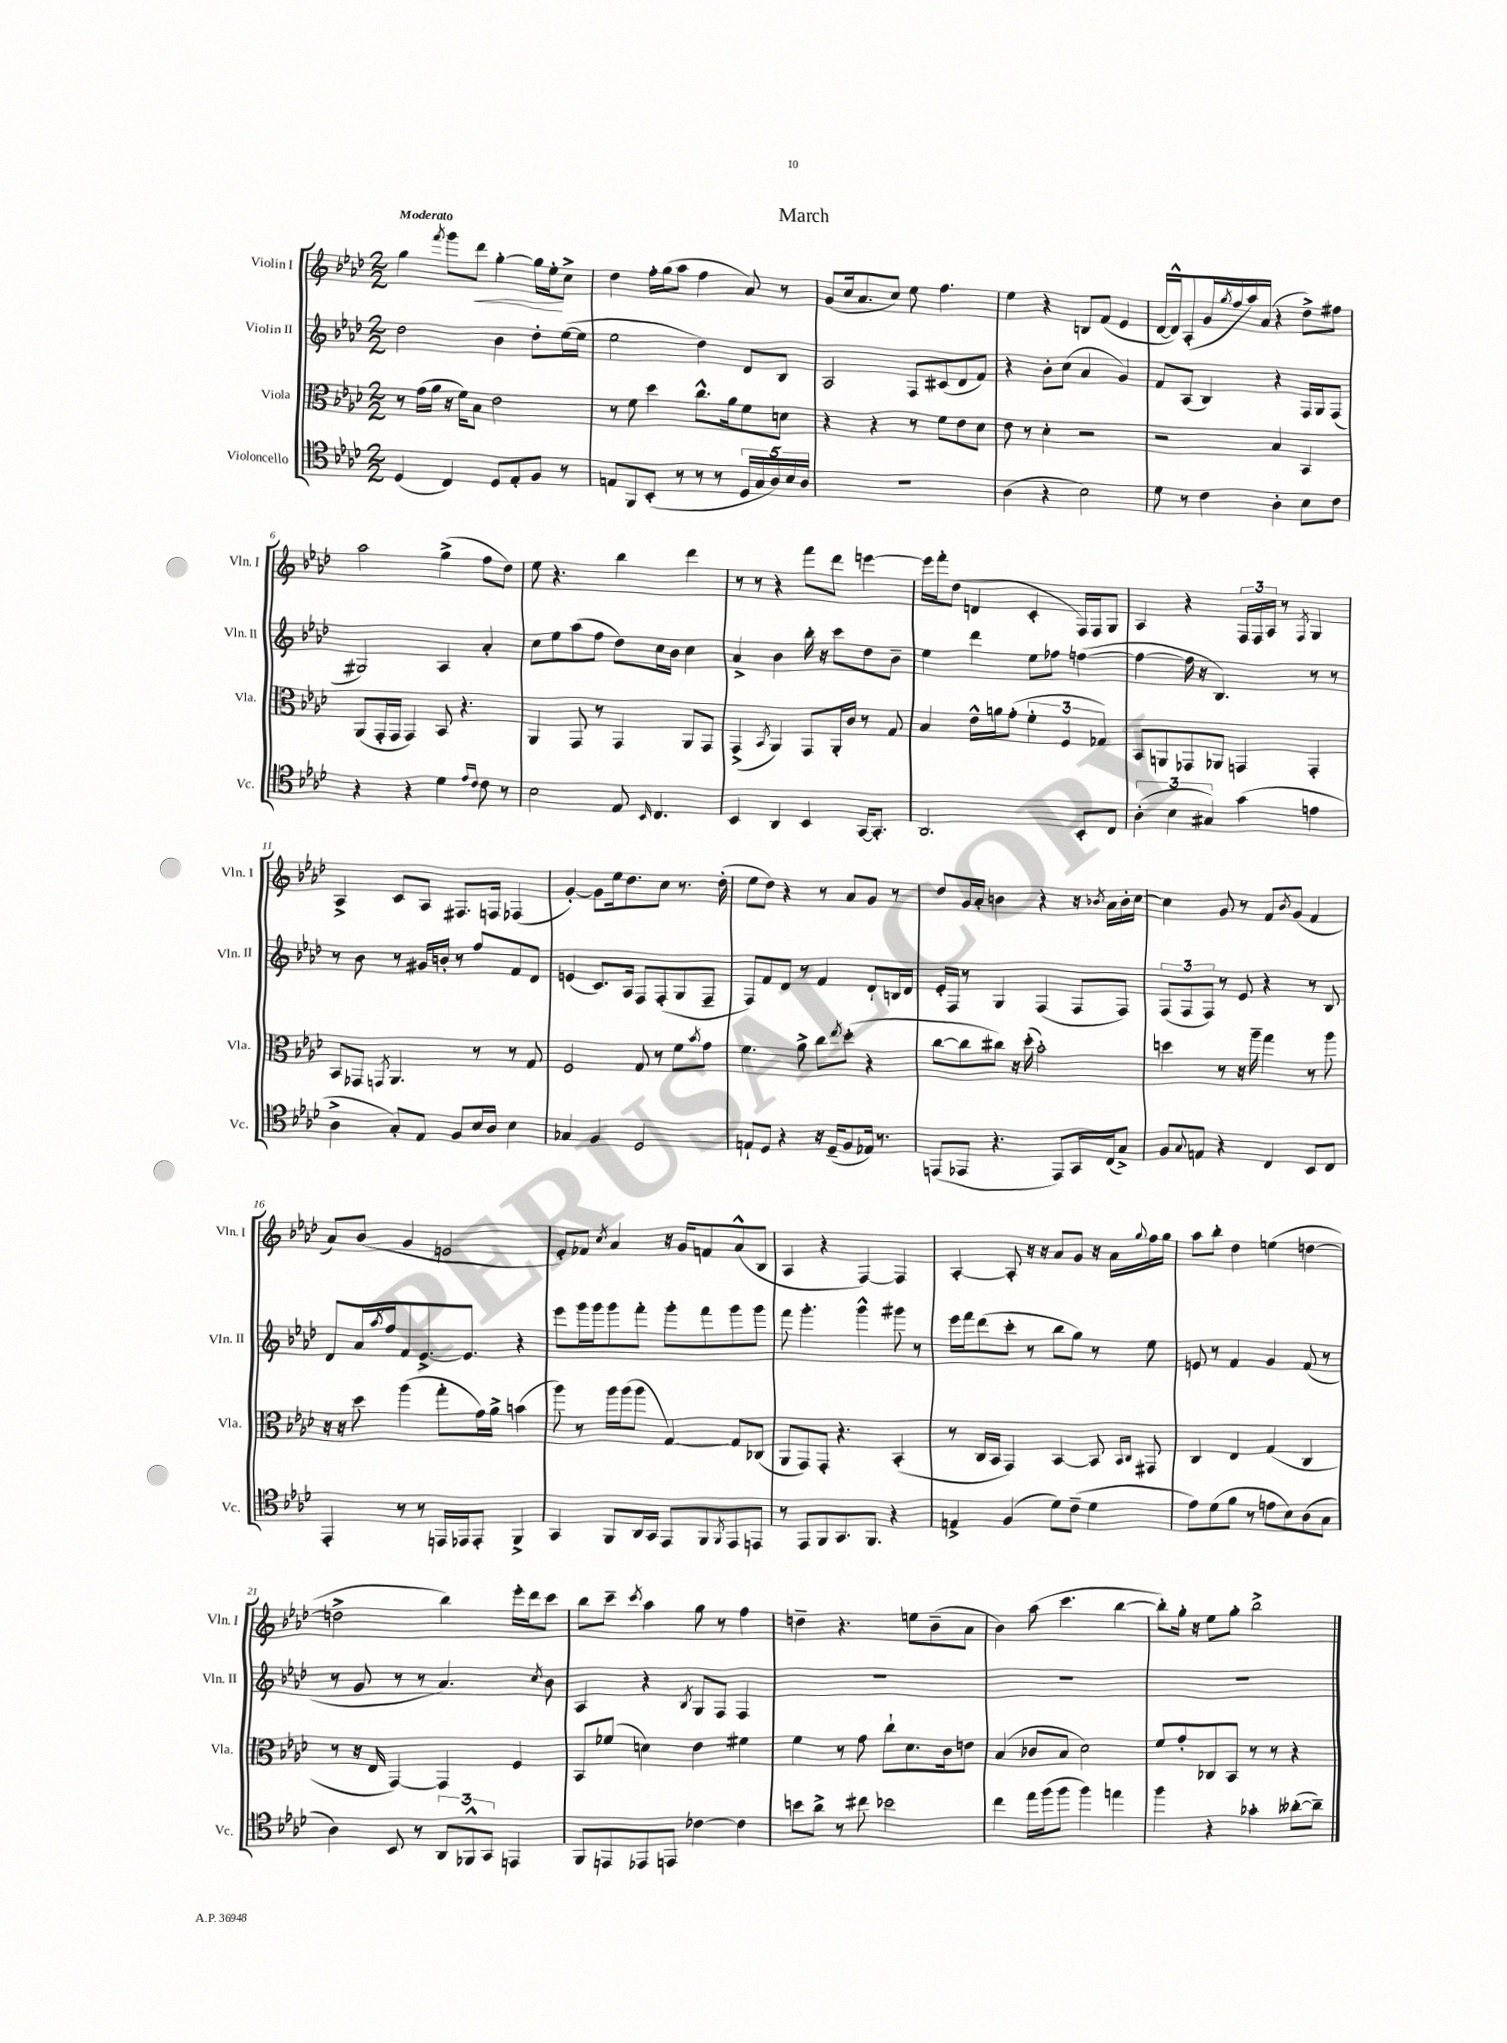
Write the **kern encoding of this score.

**kern	**kern	**kern	**kern
*staff4	*staff3	*staff2	*staff1
*clefC4	*clefC3	*clefG2	*clefG2
*k[b-e-a-d-]	*k[b-e-a-d-]	*k[b-e-a-d-]	*k[b-e-a-d-]
*M2/2	*M2/2	*M2/2	*M2/2
(4D-	8r	2dd-	4gg
.	(16g	.	.
.	16a-	.	.
.	.	.	8qfff
4C)	16r	.	8ggg
.	16f)	.	.
.	8B-	.	8ddd-
8D-	2e-	4b-	[4gg'
8E-'	.	.	.
8F	.	8dd-'	16gg]
.	.	.	16ee-'
8r	.	([16ee-	8cc^
.	.	16ee-]	.
=	=	=	=
8E	8r	2ee-	4dd-
8FF	8f	.	.
(8BB-'	4dd-	.	16ff'
.	.	.	(16gg
8r	.	.	8aa-
8r	8.cc^^	4dd-)	4ff
8r	.	.	.
.	16a-	.	.
20D-	8f	8d-	8a-)
20G	.	.	.
20A-)	.	.	.
.	8d	8B-	8r
20B-	.	.	.
20A-	.	.	.
=	=	=	=
1r	4r	2A-	(8g
.	.	.	16cc
.	.	.	8.a-
.	4r	.	.
.	.	.	8cc)
.	8r	8F	8ee-
.	8f	(8c#	4.ff
.	8e-	8d-	.
.	8d-	8f)	.
=	=	=	=
(4A-	8e-	4r	4ee-
.	8r	.	.
4r	4d-'	8b-'	4r
.	.	(8cc	.
2B-)	2r	4a-	8B
.	.	.	(8f
.	.	4g)	4e-
=	=	=	=
8d-	2r	8f	[16d-
.	.	.	16d-^^])
8r	.	(8A-	(8A-'
4c	.	4B-)	16g
.	.	.	8qgg
.	.	.	16ff
.	.	.	16aa-)
.	.	.	(16a-
4A-'	4B-	4r	4r
8B-	4BB-	16F	8dd-^)
.	.	16G	.
8c	.	(8F	8ff#
=	=	=	=
4r	(8AA-	2G#)	2aa-
.	16GG'	.	.
.	16GG	.	.
4r	4GG)	.	.
4d-	8BB-	4A-	(4gg^
.	4.r	.	.
16qqe-	.	.	.
16qqc	.	.	.
8c	.	4a-'	8ff
8r	.	.	8dd-)
=	=	=	=
2B-	4AA-	8cc	8ee-
.	.	8ee-	4.r
.	8GG	(8aa-	.
.	8r	8ff	.
8E-	4GG	8dd-)	4bb-
16qqBB-	.	.	.
4.C	.	16cc	.
.	.	16b-	.
.	8AA-	4cc	4ddd-
.	8GG	.	.
=	=	=	=
4BB-	(4GG^	4a-^	8r
.	.	.	8r
.	8qBB-	.	.
4AA-	4AA-)	4b-	4r
4BB-	8GG	16bb-'	8fff
.	.	16r	.
.	16AA-'	8ccc	8ddd-
.	16c	.	.
[16GG	8r	8dd-	[4eee
8.GG']	.	.	.
.	8G	8b-~	.
=	=	=	=
2.AA-	4B-	4ee-	16eee]
.	.	.	16fff'
.	.	.	(8dd-
.	16e-^^	4ddd-	4d
.	16a	.	.
.	(8g'	.	.
.	6f'	8ee-	4c'
.	.	8ff-	.
.	6F	.	.
8BB-'	.	([4ff	16F)
.	.	.	16F
.	6G-)	.	.
8C	.	.	8G
=	=	=	=
(6A-'	8BB-	4ff_	4A-
.	8AA	.	.
6B-	.	.	.
.	8GG-	16ff]	4r
.	.	16r	.
6G#)	.	.	.
.	8AA-	4.B-)	.
(4g	4GG	.	24F
.	.	.	24F
.	.	.	24A-
.	.	.	8r
.	.	.	8qF
4e	4GG'	8r	4G
.	.	8r	.
=	=	=	=
4A-^	8BB-	8r	4A-^
.	8GG-	8b-	.
.	8qGG	.	.
8G')	4.AA-	8r	8c
8E-	.	16g#	8A-
.	.	16b'	.
8F	.	8r	8.F#
16B-	8r	8ff	.
16A-	.	.	16F
4B-	8r	8f	(4F-
.	8G	8d-	.
=	=	=	=
4G-	2F	(4e	[4g')
4F	.	8.c)	8g]
.	.	.	16ee-
.	.	16A-	8.dd-
2D-	8G	8F	.
.	8r	(8F'	8cc
.	8f	8G	8.r
.	8qb-	.	.
.	8g	8F~	.
.	.	.	(16dd-'
=	=	=	=
8E`	4.f	8F)	8ee-
8D-	.	8f	8dd-)
4r	.	8d-	4r
.	8a-^	8r	.
16r	8cc	4f	8r
(16D-~	.	.	.
.	8qee-	.	.
8F	(8dd-'	.	8a-
16E-)	4r	8d-`	8g
8.r	.	.	.
.	.	16B	8r
.	.	16d-	.
=	=	=	=
(8EE	[8cc	16e-'	8dd-
.	.	16F	.
8EE-	8cc]	8r	16g
.	.	.	16a-'
4.r	8cc#)	4G	4b
.	16r	.	.
.	(16dd-'	.	.
.	2b-')	(4F	4r
8EE-)	.	.	.
16GG	.	8F	16r
.	.	.	8qb-
(16C	.	.	16a-
8G^)	.	8F)	16b-'
.	.	.	[16cc
=	=	=	=
8F	4dd	(12F	4cc]
.	.	12F	.
8qqG	.	.	.
8E	.	.	.
.	.	12F)	.
4r	8r	8r	8g
.	16r	8e-	8r
.	16aa-~	.	.
4C	4gg	4r	8f
.	.	.	8qb-
.	.	.	(8g
8BB-	8r	8r	4f
8C	8aa-	8B-	.
=	=	=	=
4EE-'	16r	8d-	8a-)
.	16r	.	.
.	8dd-	16a-	(8b-
.	.	8qaa-	.
.	.	16ff	.
8r	(4aa-	8f	4g
8r	.	[8.e-^	.
16EE	8gg'	.	2e
16EE-	.	8.e-]	.
8EE-'	16g)	.	.
.	16a-^	.	.
4FF^	(4b	4r	.
=	=	=	=
4GG	8aa-)	8eee-	8e-')
.	8r	16ggg	8f-
.	.	16ggg	.
.	.	.	8qcc
8FF	16aa-	8ggg	4a-
.	(16aa-	.	.
16AA-	8aa-	8fff'	.
16GG	.	.	.
8EE-	[4G)	8ggg'	16r
.	.	.	16g
8FF	.	8fff	8f
8qFF	.	.	.
8EE-	8G]	8ggg	(8a-^^
8EE	(8C-	8ggg	8B-
=	=	=	=
8r	8AA-	8fff	4A-
8EE-	8GG)	4.ggg'	.
8FF	8GG'	.	4r
8.GG	4.r	.	.
.	.	4ggg^^	[4F)
8.FF	.	.	.
4r	(4BB-'	8ggg#	4F]
.	.	8r	.
=	=	=	=
4E^	8r	16eee-	[4A-'
.	.	16fff	.
.	16C	(8ddd-	.
.	16BB-	.	.
(4F	4GG)	8ccc'	8A-']
.	.	8r	16r
.	.	.	16r
8d-)	[4BB-	8bb-	8a-
(8c~	.	8gg)	8g
4d-	8BB-]	8r	16r
.	.	.	16a-
.	16qqBB-	.	.
.	16qqC	.	8qqgg
.	8GG#	8ee-	16ff
.	.	.	16gg
=	=	=	=
8e-)	4C	8e	8aa-
(8d-	.	8r	8bb-'
8f	4E-	4f	4dd-
8r	.	.	.
8e	(4G	4g	(4ee
8B-)	.	.	.
(8A-	4C	(8f	[4dd
8G	.	8r	.
=	=	=	=
4A-)	8r	8r	2dd^]
.	16r	8g	.
.	16E-	.	.
8BB-	[4GG)	8r	.
8r	.	8r	.
12AA-	4GG]	4.a-)	4bb-)
12FF-^^	.	.	.
12GG	.	.	.
4EE	4F	.	16eee-'
.	.	.	16ddd-
.	.	8qcc	.
.	.	8b-	8ccc
=	=	=	=
8FF	8BB-	4A-	8bb-
8EE	(8f-	.	8ccc~
.	.	.	8qccc
8EE-	4d)	4r	4aa-
8EE	.	.	.
.	.	8qB-	.
[4c-	4e-	8G	8gg
.	.	8F	8r
4c-]	4f#	4F	4ff
=	=	=	=
8b	4f	1r	4dd~
8a-^	.	.	.
8r	8r	.	4.r
8cc#	8g	.	.
2b-	8cc`	.	.
.	8.d-	.	8ee
.	.	.	(8b-~
.	16c	.	.
.	8e	.	8a-
=	=	=	=
4cc	(4B-	1r	4b-)
16ee-	8c-	.	(8aa-
(16ff	.	.	.
8ff	8B-	.	4.ccc
4ff)	2d-)	.	.
4ee	.	.	[4bb-
=	=	=	=
4ff	8f	1r	8bb-'])
.	8g'	.	16gg'
.	.	.	16r
4r	8C-	.	8ee-
.	8BB-	.	8gg'
4g-'	8r	.	2bb-^
.	8r	.	.
([8a--'	4r	.	.
8a--~])	.	.	.
==	==	==	==
*-	*-	*-	*-
